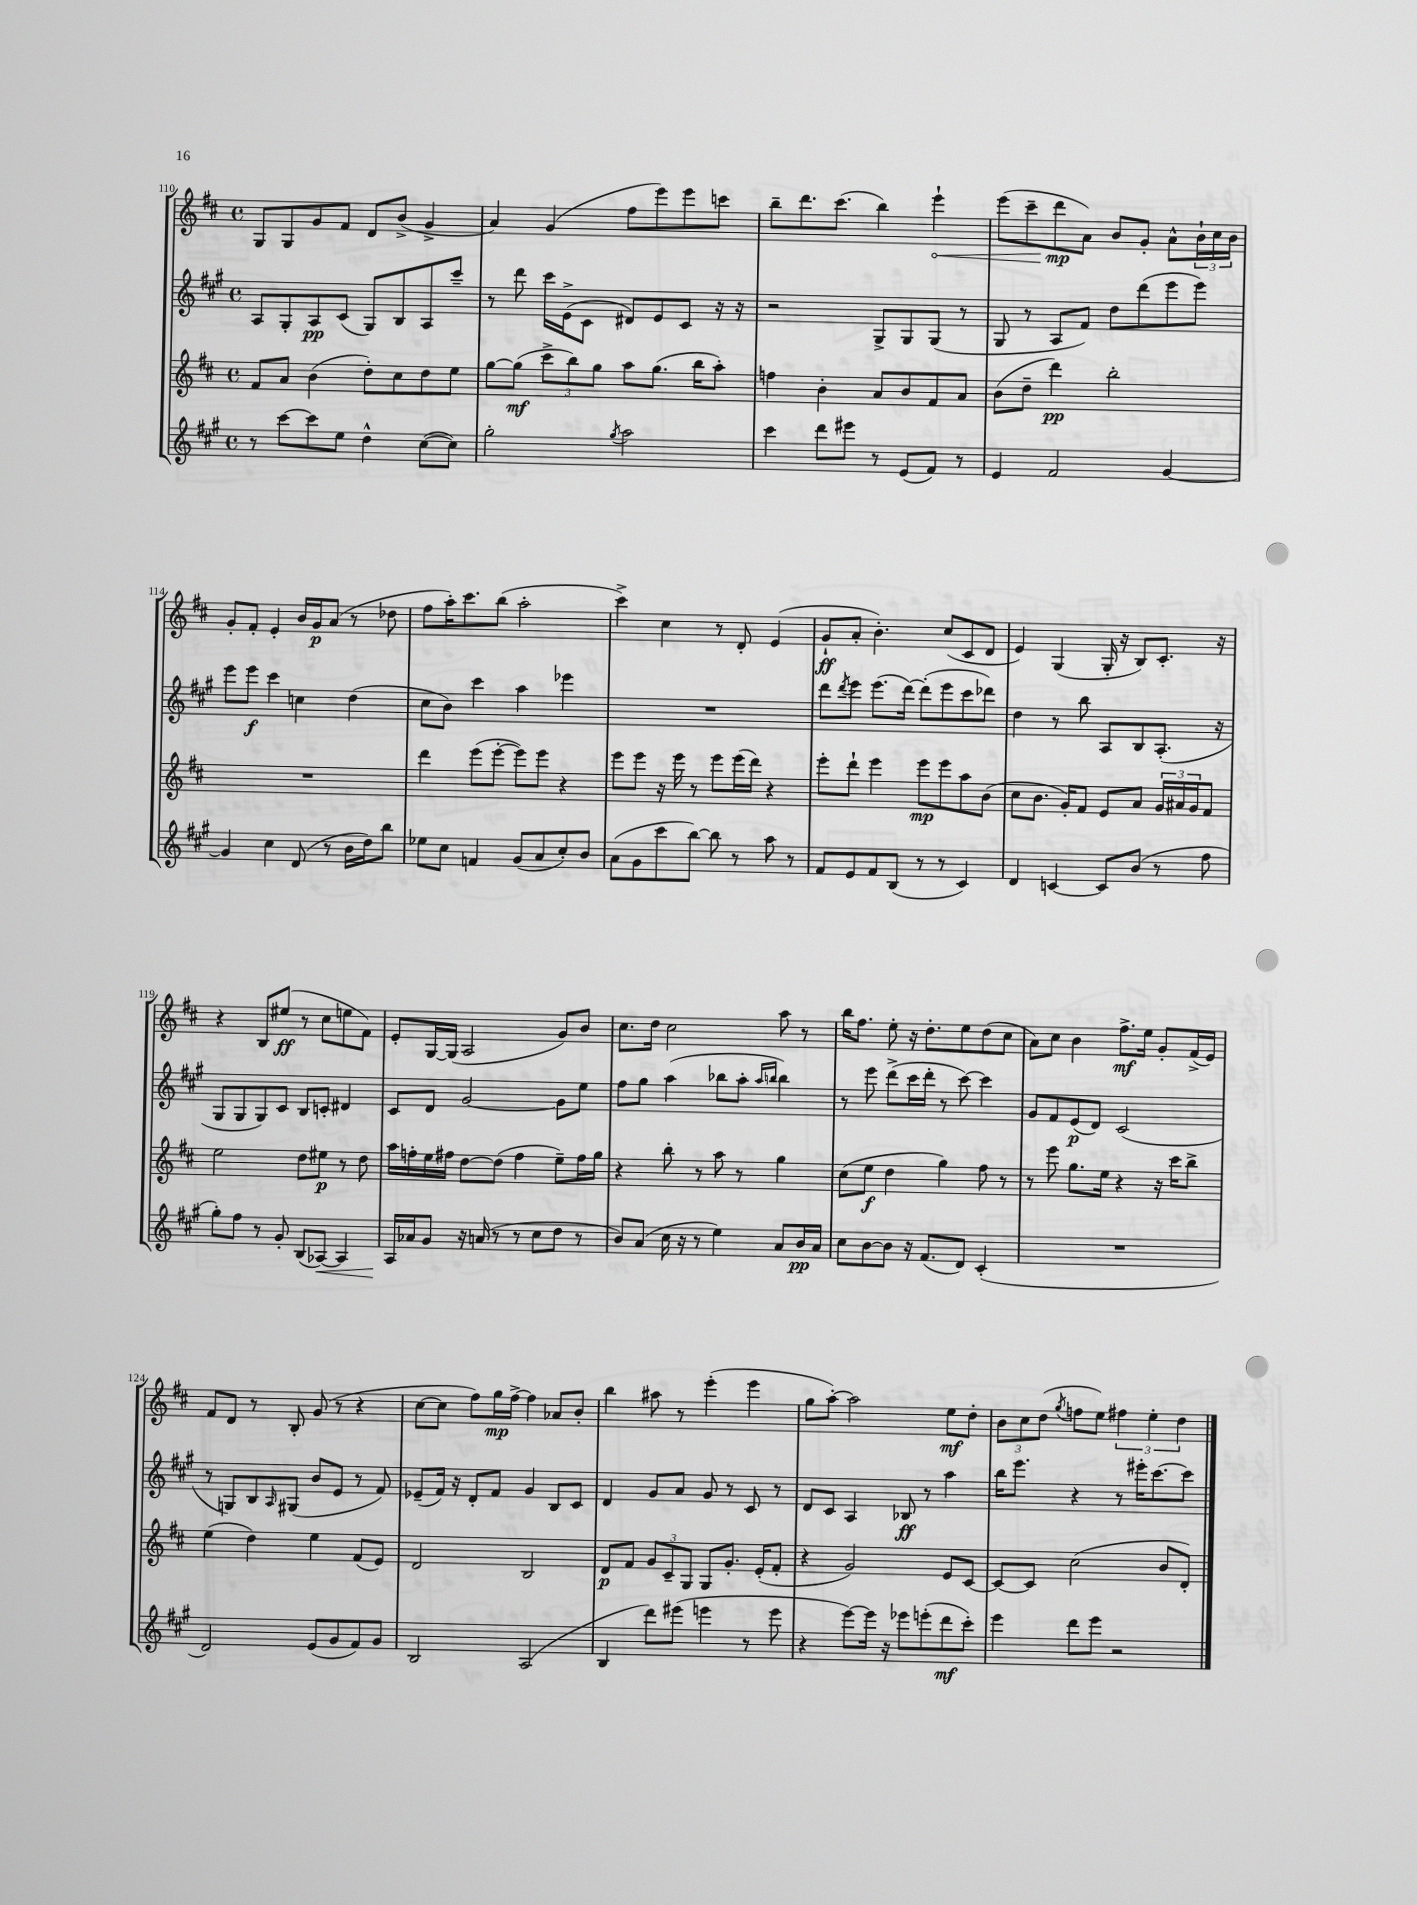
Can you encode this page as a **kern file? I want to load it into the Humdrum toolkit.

**kern	**kern	**kern	**kern
*staff4	*staff3	*staff2	*staff1
*clefG2	*clefG2	*clefG2	*clefG2
*k[f#c#g#]	*k[f#c#]	*k[f#c#g#]	*k[f#c#]
*M4/4	*M4/4	*M4/4	*M4/4
*met(c)	*met(c)	*met(c)	*met(c)
8r	8f#/L	8A/L	8G/L
[8ccc#\L	8a/J	8G#'/	8G/
8ccc#\]	(4b\	8A/	8g/
8ee\J	.	(8c#/J	8f#/J
4dd^^\	8dd'\L)	8G#/L)	8d/L
.	8cc#\	8B/	(8b^/J
([8cc#\L	8dd\	8A/	4g^/
8cc#\]J)	8ee\J	8ccc#~/J	.
=	=	=	=
2gg#'\	[8gg\L	8r	4a/)
.	(8gg\]J	8ddd\	.
.	12ccc#^\L	16ccc#\LL	(4g/
.	.	(16e^\J	.
.	12bb\)	.	.
.	.	8c#\J	.
.	12gg\J	.	.
8qgg#/	.	.	.
2aa\	8aa\L	8d#/L)	8ff#\L
.	(8.gg\J	8e/	8eee\)
.	.	8c#/J	8eee\
.	16bb\LK	.	.
.	8aa'\J)	16r	8ccc\J
.	.	16r	.
=	=	=	=
4ccc#\	4ff\	2r	8bb~\L
.	.	.	8.ddd\
8ddd\L	4b'\	.	.
.	.	.	(8.ccc#\J
8eee#\J	.	.	.
8r	8a/L	8G#^/L	4bb\)
(8e/L	8b/	8G#/	.
8f#/J)	8f#/	(8G#/J	4eee`\
8r	8a/J	8r	.
=	=	=	=
4e/	(8b\L	8G#/	(8eee\L
.	8dd~\J	8r	8ccc#~\
2f#/	4ddd\)	8A/L	8ddd\
.	.	8f#/J)	8a\J)
.	2bb'\	8dd\L	8b/L
.	.	(8ddd\	8g'/J
[4g#/	.	8eee\	8a^^\L
.	.	8eee\J)	24b`\L
.	.	.	24cc#\
.	.	.	24b\JJ
=	=	=	=
4g#/]	1r	8eee\L	8g'/L
.	.	8eee\J	8f#'/J
4cc#\	.	4ccc#\	4e'/
(8d/	.	4cc\	16b/LL
.	.	.	16g/J
8r	.	.	(8a/J
16b\LL	.	(4dd\	8r
16dd\J)	.	.	.
8bb\J	.	.	8dd-\
=	=	=	=
8ee-\L	4ddd\	8cc#\L	8ff#\L
8cc#\J	.	8b\J)	16aa'\K)
.	.	.	8.ccc#\
4f/	(8eee\L	4ccc#\	.
.	[8eee'\J	.	(8bb\J
(8g#/L	8eee\]L)	4aa\	2aa'\
8a/	8eee\J	.	.
8cc#'/)	4r	4eee-\	.
8b/J	.	.	.
=	=	=	=
(8a\L	8eee\L	1r	4ccc#^\)
8g#\	8eee\J	.	.
8ccc#\	16r	.	4cc#\
.	16eee\	.	.
[8bb\J)	8r	.	.
8bb\]	8eee\L	.	8r
8r	(16eee\L	.	8d'/
.	16ddd\JJ)	.	.
8aa\	4r	.	(4e/
8r	.	.	.
=	=	=	=
8f#/L	8eee'\L	8ddd\L	8g`/L
.	.	8qddd/	.
8e/	8ddd`\J	8eee\J	8a'/J
8f#/	4eee\	(8.eee\L	4.b'\)
(8B/J	.	.	.
.	.	[16ddd\Jk)	.
8r	8eee\L	(8ddd'\]L	.
8r	8eee\	8eee\	(8cc#/L
4c#/)	8aa\	8ccc#\	8c#/
.	(8b\J	8ddd-\J)	8d/J
=	=	=	=
4d/	8cc#\L	4dd\	4e/)
.	8.b\J	.	.
[4c/	.	8r	(4G/
.	16g'/LK)	.	.
.	8f#/J	8bb\	.
8c/]L	8e/L	8A/L	16G'/
.	.	.	16r
(8b/J	8a/J	8B/	8B/L)
8r	24g/LL	(8.A'/J	8.c#'/J
.	24a#/	.	.
.	24g/J	.	.
8ff#\	8f#/J	.	.
.	.	16r	16r
=	=	=	=
8gg#'\L)	2ee\	8G#/L	4r
8ff#\J	.	8G#/	.
8r	.	8G#/)	8B/L
8g#'/	.	8c#/J	(8ee#/J
(8B/L	8dd\L	8B/L	8r
[8A-/J)	8ee#\J	8c'/J	8cc#\L
4A-/]	8r	4d#/	8ee\
.	8dd\	.	8f#\J)
=	=	=	=
16A/LL	16aa\LL	8c#/L	8e'/L
16a-/J	16ff'\	.	.
8g#/J	16ee\	8d/J	[16G/L
.	16ff#\JJ	.	(16G/]JJ
16r	[8dd\L	[2g#/	2A/
(16a/	.	.	.
8r	(8dd\]J	.	.
8r	4ff#\	.	.
8cc#\L	.	.	.
8dd\J	8ee~\L)	8g#\]L	8g/L)
8r	16ff#\L	8ee\J	8b/J
.	16gg\JJ	.	.
=	=	=	=
8b/L)	4r	8ff#\L	8.cc#\L
(8a/J	.	8gg#\J	.
.	.	.	16dd\Jk
16cc#\	8bb'\	(4aa\	2cc#\
16r	.	.	.
8r	8r	.	.
4ee\)	8aa\	8bb-\L	.
.	8r	8aa'\J	.
.	.	16qqaa/LL	.
.	.	16qqbb/JJ	.
8a/L	4gg\	4bb\)	8aa\
16b/L	.	.	8r
16a/JJ	.	.	.
=	=	=	=
8cc#\L	(8cc#\L	8r	16bb\LK
.	.	.	8.ff#\J
[8b\	8ee\J	8eee\	.
8b\]J	4dd\	(8ddd^\L	8ee'\
16r	.	16ccc#\L	16r
(8.f#/L	.	16ddd'\JJ	8.dd'\L
.	4gg\)	8r	.
8d/J)	.	[8ccc#\)	8ee\
(4c#'/	8ff#\	4ccc#\]	(8dd\
.	8r	.	8cc#\J
=	=	=	=
1r	8r	8g#/L	8a\L)
.	8eee\	8f#/	8cc#\J
.	8.gg\L	(8e/	4b\
.	.	8d/J)	.
.	16ee\Jk	.	.
.	4r	(2c#/	8.ff#^\L
.	.	.	16ee\Jk
.	16r	.	8g'/L
.	16ccc#\LK	.	.
.	8bb^\J	.	(16f#^/L
.	.	.	16e/JJ)
=	=	=	=
2d/)	(4ee\	8r	8f#/L
.	.	8G/L)	8d/J
.	4dd\)	8B/	8r
.	.	16qqA/	.
.	.	(8G#/J	8B'/
(8e/L	4ee\	8b/L	(8g/
8g#/	.	8e/J	8r
8f#/)	(8f#/L	8r	4r
8g#/J	8e/J)	8f#/)	.
=	=	=	=
2B/	2d/	(8e-~/L	[8cc#\L
.	.	16f#/Jk)	8cc#\]J
.	.	16r	.
.	.	8d'/L	8ff#\L)
.	.	8f#/J	16gg\L
.	.	.	[16ff#^\JJ
(2A/	2B/	4g#/	4ff#\]
.	.	8B/L	8a-/L
.	.	8c#/J	8b'/J
=	=	=	=
4B/	8d/L	4d/	4bb\
.	8f#/J	.	.
8ddd\L)	12g/L	8g#/L	8aa#\
.	12c#~/	.	.
(8eee#\J	.	8a/J	8r
.	12G/J	.	.
4eee\	8G/L	8g#/	(4eee'\
.	8.g'/J	8r	.
8r	.	8c#/	4eee\
.	(16e'/LK	.	.
8eee\	8f#'/J	8r	.
=	=	=	=
4r	4r	8d/L	8gg\L
.	.	8c#/J	[8aa'\J)
[8eee\L)	2g/)	4A/	2aa\]
16eee\]Jk	.	.	.
16r	.	.	.
8eee-\L	.	8B-/	.
(8eee'\	.	8r	.
8ddd\	8e/L	4aa\	8ee\L
8ccc#'\J)	[8c#/J	.	8dd'\J
=	=	=	=
4eee\	8c#/_L	16bb\LK	12b\L
.	.	8.eee\J	.
.	.	.	12cc#\
.	8c#/]J	.	.
.	.	.	(12dd\J
.	.	.	8qgg/
8ddd\L	(2cc#\	4r	8ff\L
8eee\J	.	.	8ee\J)
2r	.	8r	6ff#\
.	.	16eee#'\LK	.
.	.	.	6ee'\
.	.	[8.ccc#\	.
.	8b/L	.	.
.	.	.	6dd\
.	8d'/J)	8ccc#\]J	.
==	==	==	==
*-	*-	*-	*-
